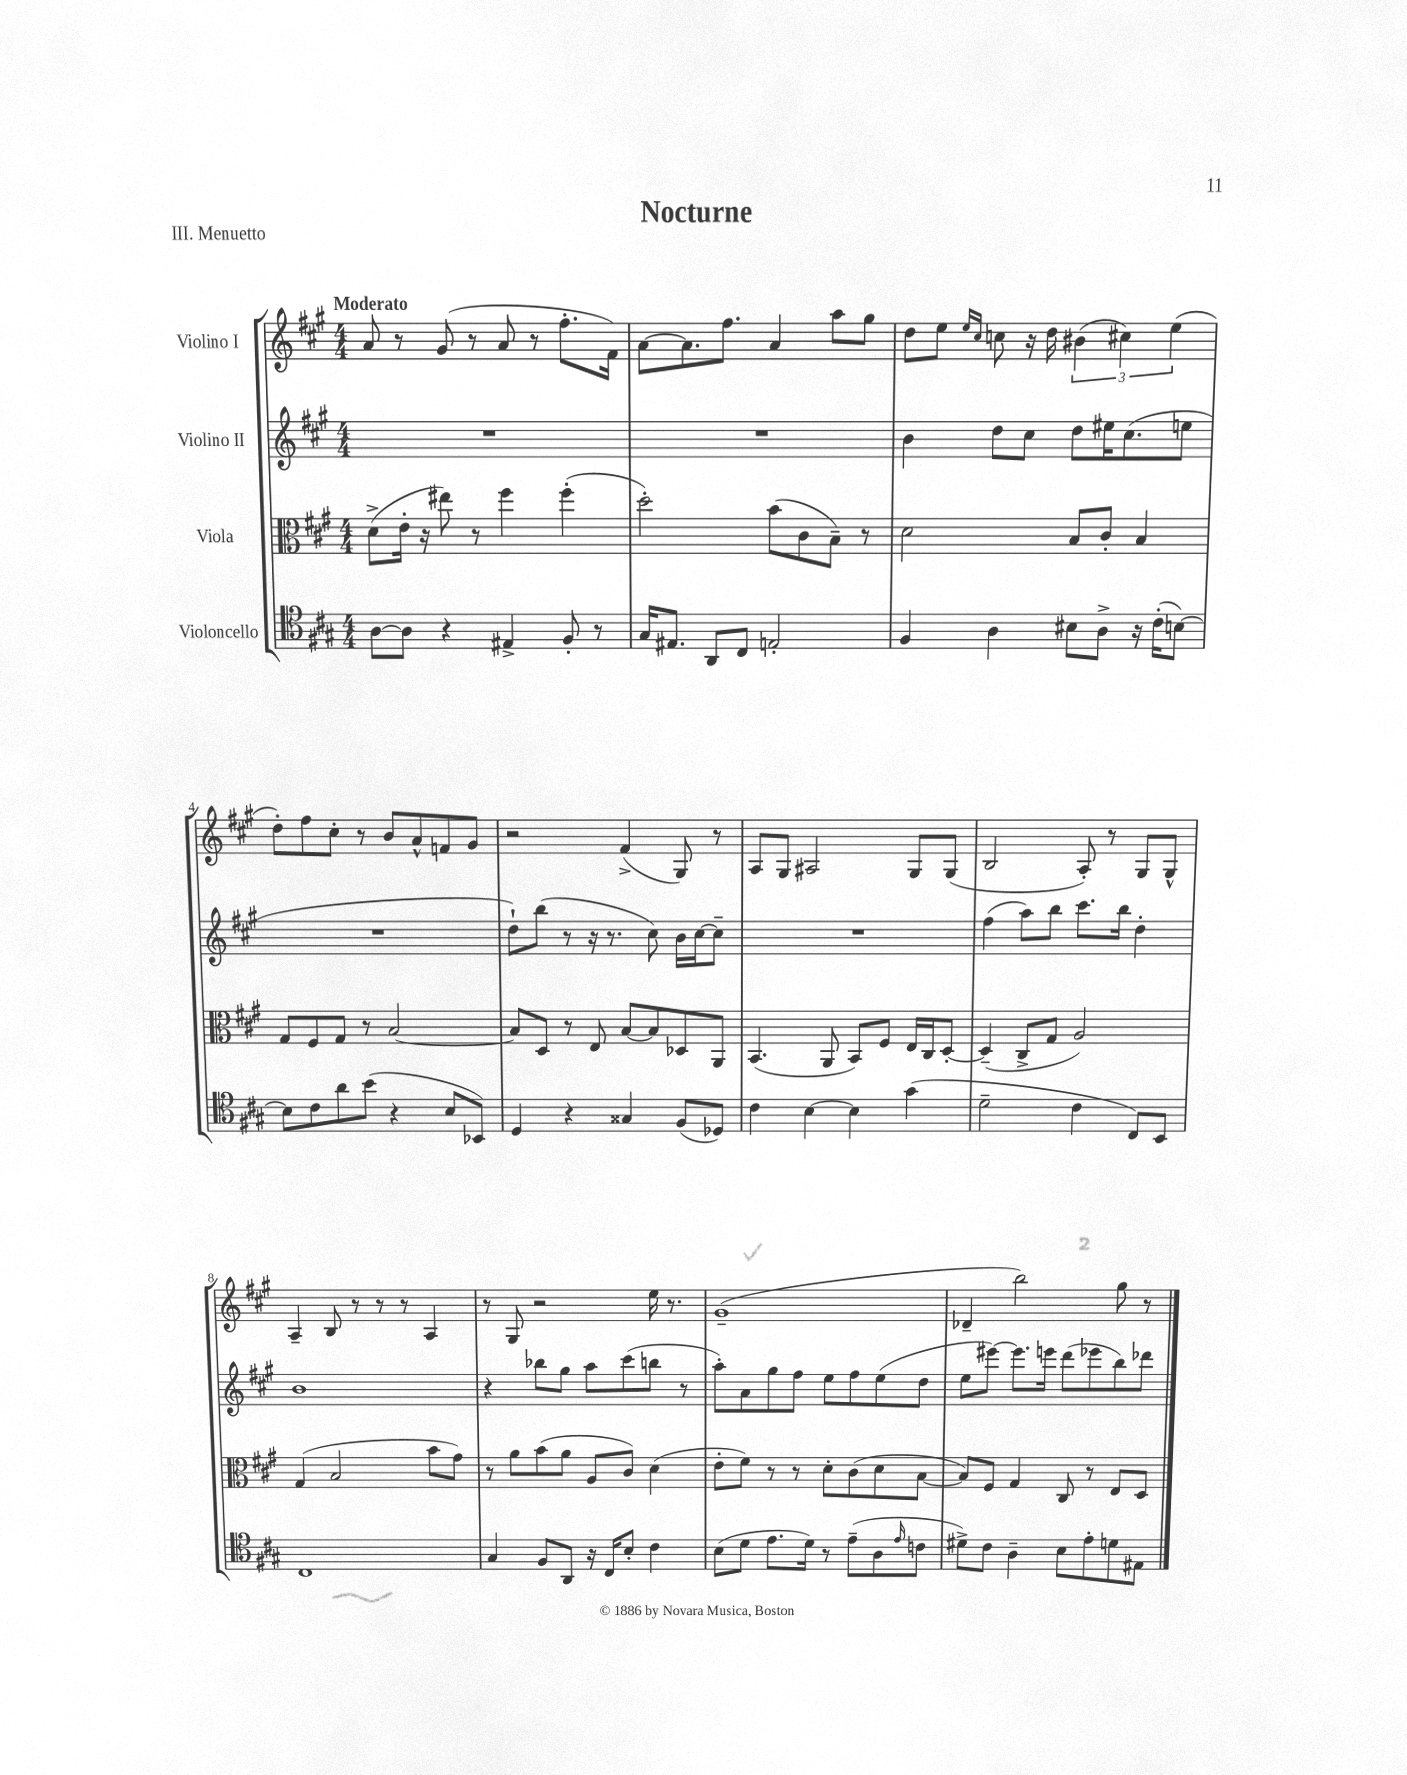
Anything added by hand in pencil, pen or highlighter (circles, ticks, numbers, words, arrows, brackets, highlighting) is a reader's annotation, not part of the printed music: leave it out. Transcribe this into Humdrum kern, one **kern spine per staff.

**kern	**kern	**kern	**kern
*part4	*part3	*part2	*part1
*staff4	*staff3	*staff2	*staff1
*I"Violoncello	*I"Viola	*I"Violino II	*I"Violino I
*clefC4	*clefC3	*clefG2	*clefG2
*k[f#c#g#]	*k[f#c#g#]	*k[f#c#g#]	*k[f#c#g#]
*M4/4	*M4/4	*M4/4	*M4/4
=1	=1	=1	=1
!	!	!	!LO:TX:a:B:t=Moderato
[8A\L	(8d^\L	1r	8a/
8A\J]	16e'\Jk	.	8r
.	16r	.	.
4r	8ee#X\)	.	(8g#/
.	8r	.	8r
4E#X^/	4ff#\	.	8a/
.	.	.	8r
8F#'/	(4ff#'\	.	8.ff#'\L
8r	.	.	.
.	.	.	16f#\Jk)
=2	=2	=2	=2
16G#/KL	2dd'\)	1r	[8a\L
8.E#X/J	.	.	.
.	.	.	8.a\]
8AA/L	.	.	.
.	.	.	8.ff#\J
8C#/J	.	.	.
2En'/	(8b\L	.	4a/
.	8c#\	.	.
.	8B~\J)	.	8aa\L
.	8r	.	8gg#\J
=3	=3	=3	=3
4F#/	2d\	4b\	8dd\L
.	.	.	8ee\J
.	.	.	16qqee/LL
.	.	.	16qqcc#/JJ
4A\	.	8dd\L	8ccn\
.	.	8cc#\J	16r
.	.	.	16dd\
8B#X\L	8B/L	8dd\L	(6b#X\
8A^\J	8c#'/J	16ee#X\K	.
.	.	.	6cc#X\)
.	.	(8.cc#\	.
16r	4B/	.	.
(16c#'\KL	.	.	.
.	.	.	(6ee\
[8Bn\J)	.	8een\J	.
!!LO:LB:g=z
=4	=4	=4	=4
8B\L]	8G#/L	1r	8dd'\L)
8c#\	8F#/	.	8ff#\
8a\	8G#/J	.	8cc#'\J
(8b\J	8r	.	8r
4r	[2B/	.	8b/L
.	.	.	8a^^/
8B/L	.	.	8fn/
8BB-X/J)	.	.	8g#/J
=5	=5	=5	=5
4D/	8B/L]	8dd`\L)	2r
.	8D/J	(8bb\J	.
4r	8r	8r	.
.	8E/	16r	.
.	.	8.r	.
4G##X/	[8B/L	.	(4f#^/
.	8B/]	8cc#\)	.
(8F#/L	8D-X/	16b\LL	8G#/)
.	.	[16cc#\J	.
8D-X/J)	8AA/J	8cc#~\J]	8r
=6	=6	=6	=6
4c#\	(4.BB/	1r	8A/L
.	.	.	8G#/J
[4B\	.	.	2A#X/
.	8AA/	.	.
4B\]	8BB/L)	.	.
.	8F#/J	.	.
(4g#\	16E/LL	.	8G#/L
.	16C#/J	.	.
.	[8D'/J	.	(8G#/J
=7	=7	=7	=7
2d~\	(4D~/]	(4ff#\	2B/
.	8C#^/L	8aa\L)	.
.	8G#/J	8bb\J	.
4c#\	2A/)	8.ccc#\L	8A'/)
.	.	.	8r
.	.	16bb\Jk	.
8C#/L)	.	4dd'\	8G#/L
8BB/J	.	.	8G#^^/J
!!LO:LB:g=z
=8	=8	=8	=8
1C#	(4G#/	1b	4A~/
.	2B/	.	8B/
.	.	.	8r
.	.	.	8r
.	.	.	8r
.	8b\L	.	4A/
.	8g#\J)	.	.
=9	=9	=9	=9
4G#/	8r	4r	8r
.	8a\L	.	8G#/
8F#/L	(8b\	8bb-X\L	2r
8AA/J	8a\J	8gg#\J	.
16r	8A/L	8aa\L	.
16C#/KL	.	.	.
8B'/J	8c#/J)	(8ccc#\	.
4c#\	(4d\	8bbn\J	16ee\
.	.	.	8.r
.	.	8r	.
=10	=10	=10	=10
(8B\L	8e'\L	8aa'\L)	(1g#~
8d\J	8f#\J)	8a\	.
8.e\L	8r	8gg#\	.
.	8r	8ff#\J	.
16d\Jk)	.	.	.
8r	8d'\L	8ee\L	.
(8e~\L	(8c#\	8ff#\	.
8A\	8d\	(8ee\	.
16qqe/	.	.	.
8cn\J	[8B\J	8dd\J	.
=11	=11	=11	=11
8d#X^\L)	8B/L])	8ee\L	4d-X~/
8c#\J	8F#/J	[8eee#X\J)	.
4A~\	4G#/	8.eee#\L]	2bb\)
.	.	16eeen\Jk	.
8B\L	8C#/	(8ddd\L	.
8e'\	8r	8eee-X\	.
8dn\	8E/L	8bb\)	8gg#\
8E#X\J	8D/J	8ddd-X\J	8r
==	==	==	==
*-	*-	*-	*-
